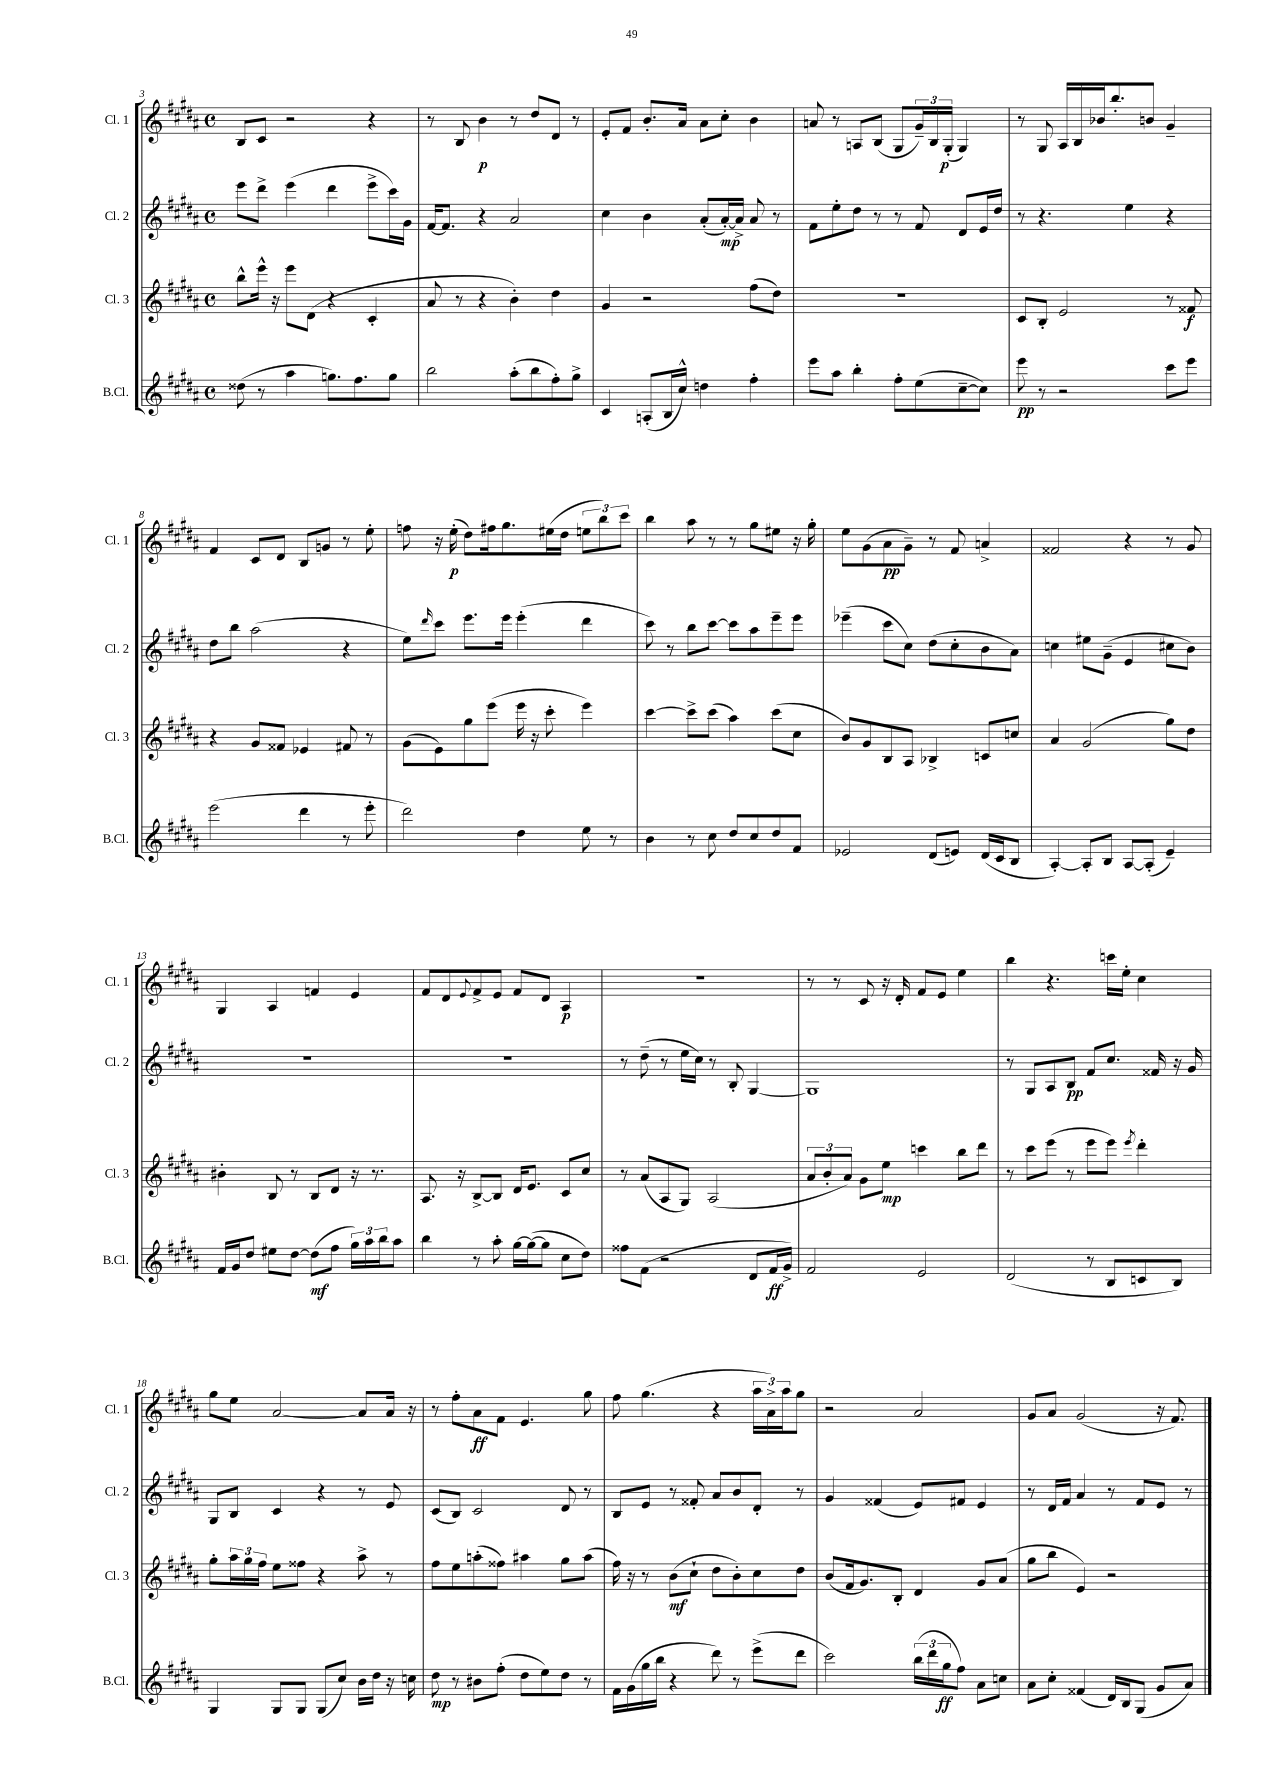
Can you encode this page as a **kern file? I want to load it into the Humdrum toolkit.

**kern	**dynam	**kern	**dynam	**kern	**dynam	**kern	**dynam
*part4	*part4	*part3	*part3	*part2	*part2	*part1	*part1
*staff4	*staff4	*staff3	*staff3	*staff2	*staff2	*staff1	*staff1
*I"B.Cl.	*	*I"Cl. 3	*	*I"Cl. 2	*	*I"Cl. 1	*
*I'B.Cl.	*	*I'Cl. 3	*	*I'Cl. 2	*	*I'Cl. 1	*
*clefG2	*	*clefG2	*	*clefG2	*	*clefG2	*
*k[f#c#g#d#a#]	*	*k[f#c#g#d#a#]	*	*k[f#c#g#d#a#]	*	*k[f#c#g#d#a#]	*
*M4/4	*	*M4/4	*	*M4/4	*	*M4/4	*
*met(c)	*	*met(c)	*	*met(c)	*	*met(c)	*
=3	=3	=3	=3	=3	=3	=3	=3
(8dd##X\	.	8bb^^\L	.	8eee\L	.	8B/L	.
8r	.	16eee^^\Jk	.	8ddd#^\J	.	8c#/J	.
.	.	16r	.	.	.	.	.
4aa#\	.	8eee\L	.	(4eee\	.	2r	.
.	.	(8d#\J	.	.	.	.	.
8.ggn\L)	.	4r	.	4ddd#\	.	.	.
8.ff#\	.	.	.	.	.	.	.
.	.	4c#'/	.	8eee^\L	.	4r	.
8gg\J	.	.	.	16ccc#\L)	.	.	.
.	.	.	.	16g#\JJ	.	.	.
=4	=4	=4	=4	=4	=4	=4	=4
2bb\	.	8a#/	.	[16f#/KL	.	8r	.
.	.	.	.	8.f#/J]	.	.	.
.	.	8r	.	.	.	8B/	.
.	.	4r	.	4r	.	4b\	p
(8aa#'\L	.	4b'\)	.	2a#/	.	8r	.
8bb\	.	.	.	.	.	8dd#/L	.
8ff#'\)	.	4dd#\	.	.	.	8d#/J	.
8gg#^\J	.	.	.	.	.	8r	.
=5	=5	=5	=5	=5	=5	=5	=5
4c#/	.	4g#/	.	4cc#\	.	8e'/L	.
.	.	.	.	.	.	8f#/J	.
(8An'/L	.	2r	.	4b\	.	8.b'/L	.
16B/L	.	.	.	.	.	.	.
16cc#^^/JJ)	.	.	.	.	.	16a#/Jk	.
4ddn\	.	.	.	(8a#'/L	.	8a#\L	.
.	.	.	.	[16a#'/L)	mp	8cc#'\J	.
.	.	.	.	16a#^/JJ]	.	.	.
4ff#'\	.	(8ff#\L	.	8a#/	.	4b\	.
.	.	8dd#\J)	.	8r	.	.	.
=6	=6	=6	=6	=6	=6	=6	=6
8eee\L	.	1r	.	8f#\L	.	8an/	.
8aa#\J	.	.	.	8ee'\	.	8r	.
4bb'\	.	.	.	8dd#\J	.	8An/L	.
.	.	.	.	8r	.	(8B/J	.
8ff#'\L	.	.	.	8r	.	8G#/L	.
(8ee\	.	.	.	8f#/	.	24g#~/L)	.
.	.	.	.	.	.	24B/	.
.	.	.	.	.	.	(24G#'/JJ	p
[8cc#~\	.	.	.	8d#/L	.	4G#/)	.
8cc#\J])	.	.	.	16e/L	.	.	.
.	.	.	.	16dd#/JJ	.	.	.
=7	=7	=7	=7	=7	=7	=7	=7
8eee\	pp	8c#/L	.	8r	.	8r	.
8r	.	8B'/J	.	4.r	.	8G#/	.
2r	.	2e/	.	.	.	16A#/LL	.
.	.	.	.	.	.	16B/	.
.	.	.	.	.	.	16b-X/J	.
.	.	.	.	.	.	8.bb'/	.
.	.	.	.	4ee\	.	.	.
.	.	.	.	.	.	8bn/J	.
8ccc#\L	.	8r	.	4r	.	4g#~/	.
8eee\J	.	8f##X/	f	.	.	.	.
!!LO:LB:g=z
=8	=8	=8	=8	=8	=8	=8	=8
(2eee\	.	4r	.	8dd#\L	.	4f#/	.
.	.	.	.	8bb\J	.	.	.
.	.	8g#/L	.	(2aa#\	.	8c#/L	.
.	.	8f##X/J	.	.	.	8d#/J	.
4ddd#\	.	4e-X/	.	.	.	8B/L	.
.	.	.	.	.	.	8gn/J	.
8r	.	8f#X/	.	4r	.	8r	.
8eee'\	.	8r	.	.	.	8ee'\	.
=9	=9	=9	=9	=9	=9	=9	=9
2ddd#\)	.	(8g#\L	.	8ee\L)	.	8ffn\	.
.	.	.	.	16qqddd#/	.	.	.
.	.	8e\)	.	8ccc#\J	.	16r	.
.	.	.	.	.	.	(16ee'\	p
.	.	8gg#\	.	8.eee\L	.	8dd#\L)	.
.	.	(8eee\J	.	.	.	16ff#X\k	.
.	.	.	.	16eee\Jk	.	8.gg#\	.
4dd#\	.	16eee\	.	(4eee'\	.	.	.
.	.	16r	.	.	.	.	.
.	.	8ccc#'\	.	.	.	(16ee#X\L	.
.	.	.	.	.	.	16dd#\JJ	.
8ee\	.	4eee\)	.	4ddd#\	.	12een\L	.
.	.	.	.	.	.	12bb\)	.
8r	.	.	.	.	.	.	.
.	.	.	.	.	.	12ccc#\J	.
=10	=10	=10	=10	=10	=10	=10	=10
4b\	.	[4ccc#\	.	8ccc#\)	.	4bb\	.
.	.	.	.	8r	.	.	.
8r	.	8ccc#^\L]	.	8bb\L	.	8aa#\	.
8cc#\	.	(8ccc#\J	.	[8ccc#\J	.	8r	.
8dd#/L	.	4aa#\)	.	8ccc#\L]	.	8r	.
8cc#/	.	.	.	8aa#\	.	8gg#\L	.
8dd#/	.	(8ccc#\L	.	8eee~\	.	8ee#X\J	.
8f#/J	.	8cc#\J	.	8eee\J	.	16r	.
.	.	.	.	.	.	16gg#'\	.
=11	=11	=11	=11	=11	=11	=11	=11
2e-X/	.	8b/L)	.	(4eee-X~\	.	8ee\L	.
.	.	8g#/	.	.	.	(8g#\	.
.	.	8B/	.	8ccc#\L	.	8a#\	pp
.	.	8A#/J	.	8cc#\J)	.	8g#~\J)	.
(8d#/L	.	4B-X^/	.	(8dd#\L	.	8r	.
8en/J)	.	.	.	8cc#'\	.	8f#/	.
(16d#/LL	.	8cn/L	.	8b\	.	4an^/	.
16c#/J	.	.	.	.	.	.	.
8B/J	.	8ccn/J	.	8a#\J)	.	.	.
=12	=12	=12	=12	=12	=12	=12	=12
[4A#'/)	.	4a#/	.	4ccn\	.	2f##X/	.
8A#'/L]	.	(2g#/	.	8ee#X\L	.	.	.
8B/J	.	.	.	(8g#~\J	.	.	.
[8A#/L	.	.	.	4e/	.	4r	.
(8A#'/J]	.	.	.	.	.	.	.
4e~/)	.	8gg#\L)	.	8cc#X\L	.	8r	.
.	.	8dd#\J	.	8b\J)	.	8g#/	.
!!LO:LB:g=z
=13	=13	=13	=13	=13	=13	=13	=13
16f#/LL	.	4b#X'\	.	1r	.	4G#/	.
16g#/J	.	.	.	.	.	.	.
8dd#/J	.	.	.	.	.	.	.
8ee#X\L	.	8B/	.	.	.	4A#/	.
[8dd#\J	.	8r	.	.	.	.	.
(8dd#\L]	mf	8B/L	.	.	.	4fn/	.
8ff#\J	.	8d#/J	.	.	.	.	.
24gg#\LL)	.	16r	.	.	.	4e/	.
24aa#\	.	.	.	.	.	.	.
.	.	8.r	.	.	.	.	.
24bb\J	.	.	.	.	.	.	.
8aa#\J	.	.	.	.	.	.	.
=14	=14	=14	=14	=14	=14	=14	=14
4bb\	.	8.A#/	.	1r	.	8f#/L	.
.	.	.	.	.	.	8d#/	.
.	.	16r	.	.	.	.	.
.	.	.	.	.	.	8qqe/	.
8r	.	[8B^/L	.	.	.	8f#^/	.
8aa#'\	.	8B/J]	.	.	.	8e/J	.
[16gg#\LL	.	16d#/KL	.	.	.	8f#/L	.
(16gg#\J_	.	8.e/J	.	.	.	.	.
8gg#\J]	.	.	.	.	.	8d#/J	.
8cc#\L	.	8c#/L	.	.	.	4A#/	p
8dd#\J)	.	8cc#/J	.	.	.	.	.
=15	=15	=15	=15	=15	=15	=15	=15
8ff##X\L	.	8r	.	8r	.	1r	.
(8f#\J	.	(8a#/L	.	(8dd#~\	.	.	.
2r	.	8A#/	.	8r	.	.	.
.	.	8G#/J)	.	16ee\LL	.	.	.
.	.	.	.	16cc#\JJ)	.	.	.
.	.	(2A#/	.	8r	.	.	.
.	.	.	.	8B'/	.	.	.
8d#/L	.	.	.	[4G#/	.	.	.
16f#/L	ff	.	.	.	.	.	.
16g#^/JJ)	.	.	.	.	.	.	.
=16	=16	=16	=16	=16	=16	=16	=16
2f#/	.	12a#/L	.	1G#]	.	8r	.
.	.	12b'/	.	.	.	.	.
.	.	.	.	.	.	8r	.
.	.	12a#/J)	.	.	.	.	.
.	.	8g#\L	.	.	.	8c#/	.
.	.	8ee\J	mp	.	.	16r	.
.	.	.	.	.	.	16d#'/	.
2e/	.	4cccn\	.	.	.	8f#/L	.
.	.	.	.	.	.	8e/J	.
.	.	8bb\L	.	.	.	4ee\	.
.	.	8ddd#\J	.	.	.	.	.
=17	=17	=17	=17	=17	=17	=17	=17
(2d#/	.	8r	.	8r	.	4bb\	.
.	.	8ccc#\L	.	8G#/L	.	.	.
.	.	(8eee\J	.	8A#/	.	4.r	.
.	.	8r	.	8B/J	pp	.	.
8r	.	8eee\L	.	8f#/L	.	.	.
8B/L	.	8eee\J)	.	8.cc#/J	.	16cccn\LL	.
.	.	.	.	.	.	16ee'\JJ	.
.	.	8qeee/	.	.	.	.	.
8cn/	.	4ddd#'\	.	.	.	4cc#\	.
.	.	.	.	16f##X/	.	.	.
8B/J)	.	.	.	16r	.	.	.
.	.	.	.	16g#/	.	.	.
!!LO:LB:g=z
=18	=18	=18	=18	=18	=18	=18	=18
4G#/	.	8gg#'\L	.	8G#/L	.	8gg#\L	.
.	.	24aa#\L	.	8B/J	.	8ee\J	.
.	.	24gg#\	.	.	.	.	.
.	.	24ff#\JJ	.	.	.	.	.
8G#/L	.	8ee\L	.	4c#/	.	[2a#/	.
8G#/J	.	8ff##X\J	.	.	.	.	.
(8G#/L	.	4r	.	4r	.	.	.
8cc#/J)	.	.	.	.	.	.	.
16b\LL	.	8aa#^\	.	8r	.	8a#/L]	.
16dd#\JJ	.	.	.	.	.	.	.
16r	.	8r	.	8e/	.	16a#/Jk	.
16ccn\	.	.	.	.	.	16r	.
=19	=19	=19	=19	=19	=19	=19	=19
8dd#\	mp	8ff#\L	.	(8c#/L	.	8r	.
8r	.	8ee\	.	8B/J)	.	8ff#'\L	.
8b#X\L	.	(8aan'\	.	2c#/	.	8a#\	ff
(8ff#'\J	.	8ff##X\J)	.	.	.	8f#\J	.
8dd#\L	.	4aa#X\	.	.	.	4.e/	.
8ee\)	.	.	.	.	.	.	.
8dd#\J	.	8gg#\L	.	8d#/	.	.	.
8r	.	(8aa#\J	.	8r	.	8gg#\	.
=20	=20	=20	=20	=20	=20	=20	=20
16f#\LL	.	16ff#\)	.	8B/L	.	8ff#\	.
(16g#\	.	16r	.	.	.	.	.
16gg#\	.	8r	.	8e/J	.	(4.gg#\	.
16bb\JJ	.	.	.	.	.	.	.
4r	.	(8b\L	mf	8r	.	.	.
.	.	8cc#`\J	.	8f##X'/	.	.	.
8ddd#\)	.	8dd#\L	.	8a#/L	.	4r	.
8r	.	8b'\)	.	8b/	.	.	.
(8eee^\L	.	8cc#\	.	8d#'/J	.	24aa#\LL	.
.	.	.	.	.	.	24a#^\)	.
.	.	.	.	.	.	24aa#\J	.
8ddd#\J	.	8dd#\J	.	8r	.	8gg#\J	.
=21	=21	=21	=21	=21	=21	=21	=21
2ccc#\)	.	(8b/L	.	4g#/	.	2r	.
.	.	16f#/k	.	.	.	.	.
.	.	8.g#/)	.	.	.	.	.
.	.	.	.	(4f##X/	.	.	.
.	.	8B'/J	.	.	.	.	.
(24bb\LL	.	4d#/	.	8e/L)	.	2a#/	.
24ddd#\	.	.	.	.	.	.	.
24gg#\J	ff	.	.	.	.	.	.
8ff#\J)	.	.	.	8f#X/J	.	.	.
8a#\L	.	8g#/L	.	4e/	.	.	.
8ccn\J	.	(8a#/J	.	.	.	.	.
=22	=22	=22	=22	=22	=22	=22	=22
8a#\L	.	8gg#\L	.	8r	.	8g#/L	.
8cc#'\J	.	8bb\J	.	16d#/LL	.	8a#/J	.
.	.	.	.	16f#/JJ	.	.	.
(4f##X/	.	4e/)	.	4a#/	.	(2g#/	.
16d#/LL)	.	2r	.	8r	.	.	.
16B/J	.	.	.	.	.	.	.
(8G#/J	.	.	.	8f#/L	.	.	.
8g#/L	.	.	.	8e/J	.	16r	.
.	.	.	.	.	.	8.f#/)	.
8a#/J)	.	.	.	8r	.	.	.
==	==	==	==	==	==	==	==
*-	*-	*-	*-	*-	*-	*-	*-
